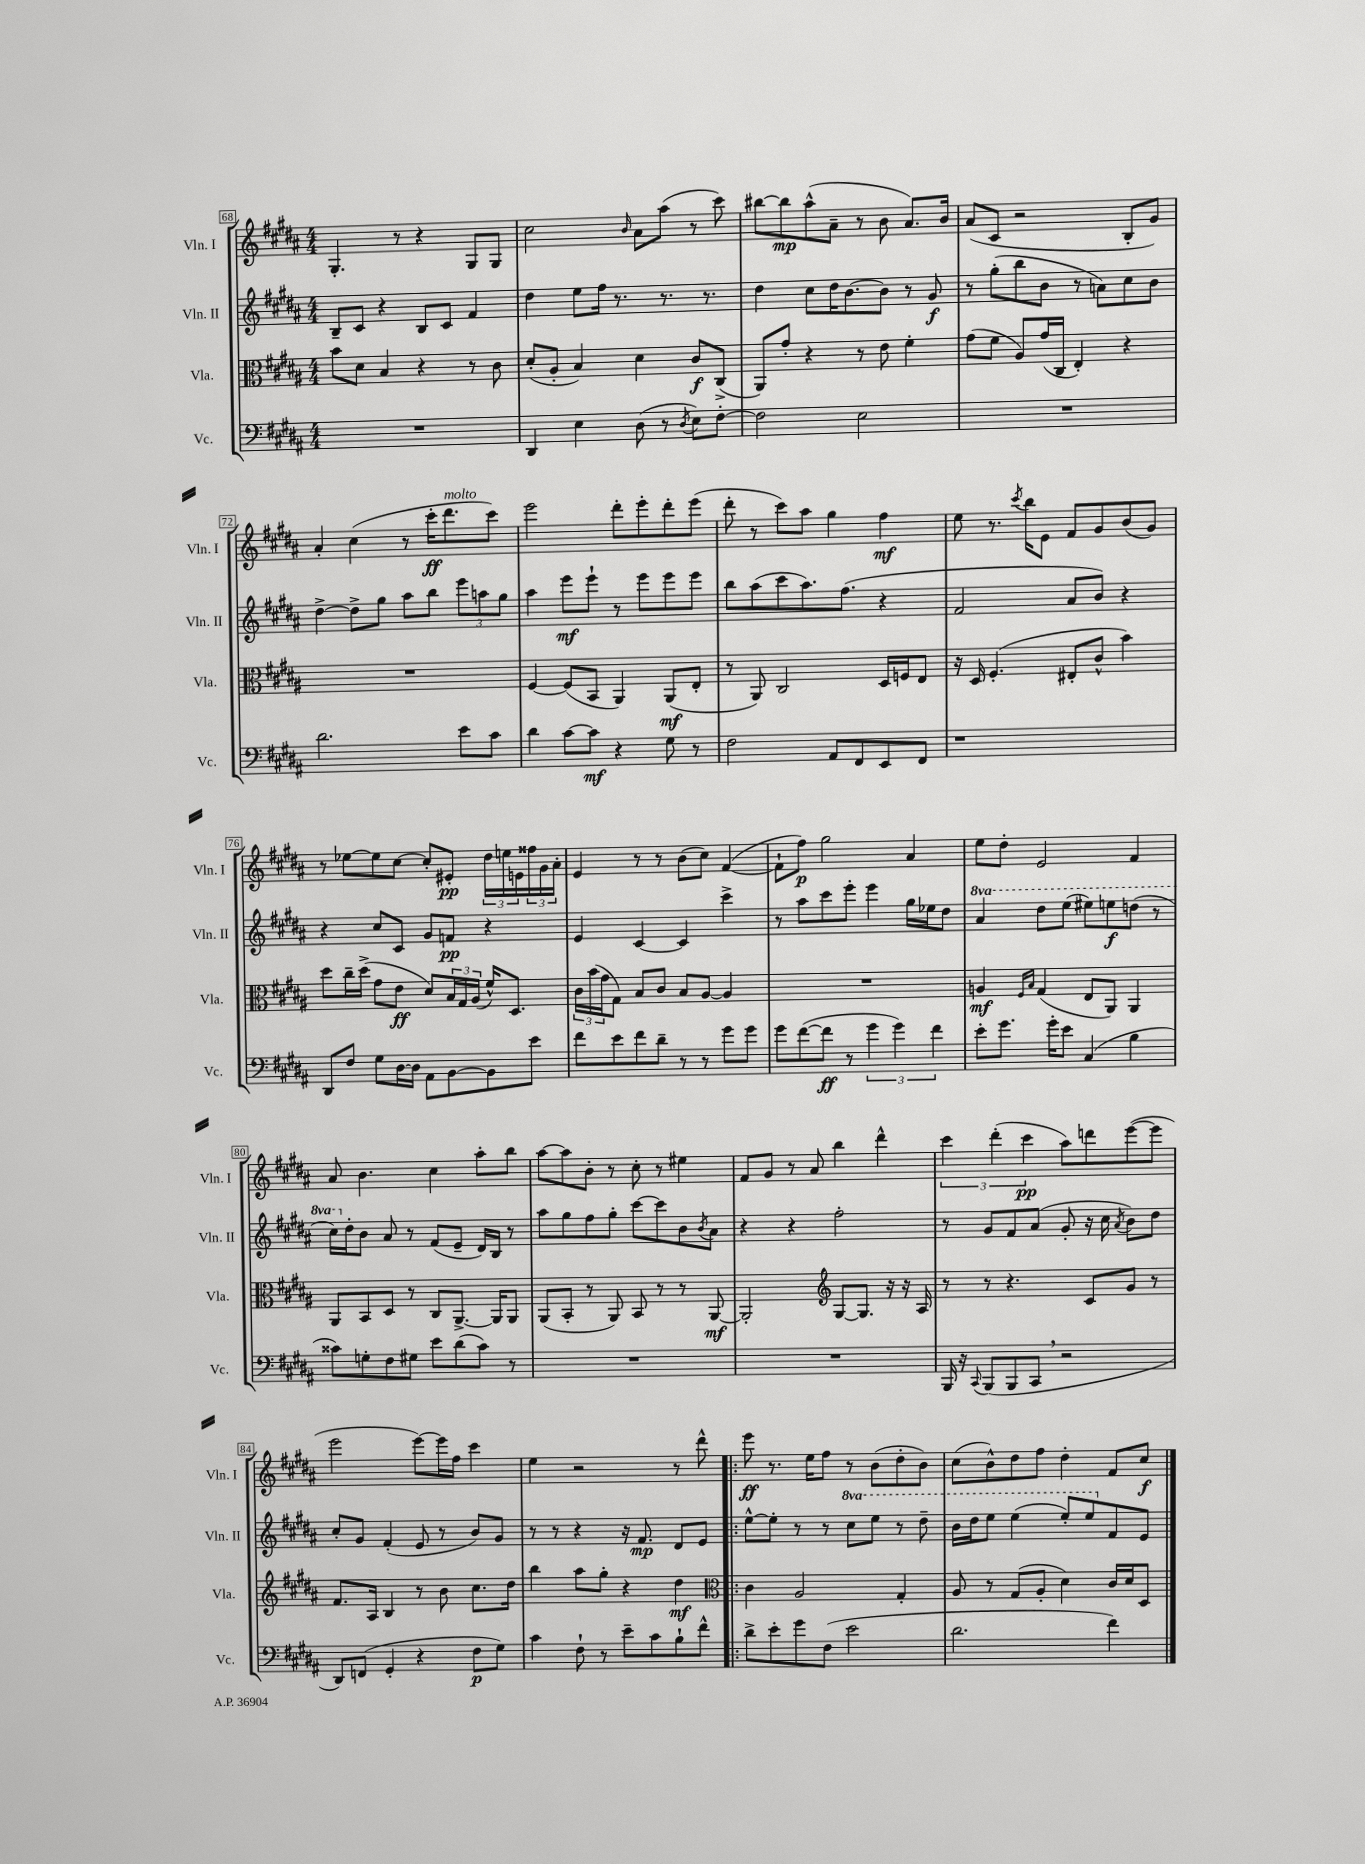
<<
\new StaffGroup <<
\new Staff = "s0" \with { instrumentName = "Vln. I" shortInstrumentName = "Vln. I" } {
    \clef treble \key b \major \numericTimeSignature \time 4/4
    gis4.-. r8 r4 gis8 gis8 |
    cis''2 \grace { b'16 } ais'8 ais''8( r8 cis'''8) |
    bis''8~ bis''8\mp ais''8-^( ais'8-- r8 b'8 ais'8.) b'16 |
    ais'8( cis'8 r2 b8-. gis'8) |
    ais'4-. cis''4( r8 cis'''16-.\ff dis'''8.^\markup { \italic "molto" } cis'''8) |
    e'''2 dis'''8-. e'''8-. dis'''8-. e'''8( |
    dis'''8-. r8 cis'''8) ais''8 gis''4 fis''4\mf |
    e''8 r8. \acciaccatura { cis'''8 } b''16 e'8 fis'8 gis'8 b'8( gis'8) |
    r8 ees''8~ ees''8 cis''8~ cis''8-. eis'8-.\pp \tuplet 3/2 { dis''16 e''16 e'16 } \tuplet 3/2 { fisis''16 gis'16 ais'16-. } |
    e'4 r8 r8 b'8( cis''8) fis'4~( |
    fis'8-! fis''8\p) gis''2 ais'4 |
    e''8 dis''8-. e'2 fis'4 |
    ais'8 b'4. cis''4 ais''8-. b''8 |
    ais''8~ ais''8 b'8-. r8 cis''8-. r8 eis''4 |
    fis'8 gis'8 r8 ais'8 b''4 dis'''4-^ |
    \tuplet 3/2 { cis'''4 dis'''4-.( cis'''4\pp } ais''8) d'''8 e'''8~( e'''8 |
    e'''2 e'''8~) e'''16 fis''16 cis'''4 |
    e''4 r2 r8 dis'''8-^ |
    \bar ".|:" e'''8\ff r8. e''16 fis''8 r8 b'8( dis''8-. b'8) |
    cis''8( b'8-^) dis''8 fis''8 dis''4-. fis'8 cis''8\f \bar "|." |
}
\new Staff = "s1" \with { instrumentName = "Vln. II" shortInstrumentName = "Vln. II" } {
    \clef treble \key b \major \numericTimeSignature \time 4/4 \set Staff.ottavationMarkups = #ottavation-simple-ordinals
    b8-- cis'8 r4 b8 cis'8 fis'4 |
    dis''4 e''8 fis''16 r8. r8. r8. |
    dis''4 cis''8 dis''16 b'8.~ b'8 r8 gis'8\f |
    r8 gis''8-.( b''8 b'8 r8 a'8) cis''8 b'8 |
    dis''4~-> dis''8-> gis''8 ais''8 b''8 \tuplet 3/2 { e'''8 a''8 gis''8 } |
    ais''4 e'''8\mf e'''8-! r8 e'''8 e'''8 e'''8 |
    b''8 ais''8( cis'''8 ais''8.) fis''8.( r4 |
    fis'2 ais'8 b'8) r4 |
    r4 cis''8 cis'8 gis'8 f'8\pp r4 |
    e'4 cis'4~ cis'4 cis'''4-> |
    r8 ais''8 cis'''8 e'''8-. e'''4 gis''16 ees''16 dis''8 |
    \ottava #1 ais''4 dis'''8 e'''8( eis'''8) e'''8\f d'''8( r8 |
    cis'''16) \ottava #0 dis''16-. b'8 ais'8 r8 fis'8( e'8-- dis'16) b16 r8 |
    ais''8 gis''8 fis''8 gis''8-. cis'''8~ cis'''8 b'8 \acciaccatura { b'8 } ais'8 |
    r4 r4 fis''2-. |
    r8 gis'8 fis'8 ais'8( gis'8-. r16 cis''16 \acciaccatura { ais'8 } b'8) dis''8 |
    cis''8-. gis'8 fis'4-.( e'8 r8 b'8) gis'8 |
    r8 r8 r4 r16 fis'8.\mp dis'8 e'8 |
    \bar ".|:" e''8~-^ e''8-. r8 r8 \ottava #1 cis'''8 e'''8 r8 dis'''8-- |
    b''16 dis'''16 e'''8 e'''4( e'''8-.) e'''8 \ottava #0 fis'8 e'8 \bar "|." |
}
\new Staff = "s2" \with { instrumentName = "Vla." shortInstrumentName = "Vla." } {
    \clef alto \key b \major \numericTimeSignature \time 4/4
    b'8 dis'8 b4 r4 r8 cis'8 |
    dis'8-.( ais8-. b4) dis'4 cis'8\f cis8->( |
    ais,8) gis'8-. r4 r8 e'8 fis'4-. |
    gis'8( fis'8 ais8) gis'16( cis16 e4-.) r4 |
    R1 |
    fis4~ fis8( b,8 ais,4) ais,8\mf( e8-. |
    r8 ais,8) cis2 dis16 f16 e8 |
    r16 dis16 fis4.-.( eis8-. cis'8-^ b'4) |
    dis''8 cis''16-- dis''16->( gis'8 e'8\ff dis'8) \tuplet 3/2 { b16 gis16 ais16( } fis'16-^) dis8. |
    \tuplet 3/2 { cis'16 b'16( gis'16 } gis8) b8 cis'8 b8 ais8~ ais4 |
    R1 |
    a4\mf \grace { fis16 b16 } gis4( e8 ais,8) ais,4 |
    ais,8 b,8 dis8 r8 cis8 ais,8.~-> ais,16 ais,8 |
    ais,8( b,8-. r8 ais,8) b,8 r8 r8 ais,8~\mf |
    ais,2-. \clef treble gis8~ gis8. r16 r16 ais16 |
    r8 r8 r4. cis'8 gis'8 r8 |
    fis'8. ais16 b4 r8 b'8 cis''8. dis''16 |
    b''4 ais''8 gis''8-. r4 dis''4\mf |
    \clef alto \bar ".|:" cis'4 ais2 gis4-. |
    ais8 r8 gis8( ais8-. dis'4) cis'16 dis'16 dis8 \bar "|." |
}
\new Staff = "s3" \with { instrumentName = "Vc." shortInstrumentName = "Vc." } {
    \clef bass \key b \major \numericTimeSignature \time 4/4
    R1 |
    dis,4 e4 dis8( r8 \acciaccatura { dis8 } e8) fis8~-. |
    fis2 e2 |
    R1 |
    dis'2. e'8 cis'8 |
    dis'4 cis'8~ cis'8\mf r4 gis8 r8 |
    fis2 ais,8 fis,8 e,8 fis,8 |
    r1 |
    dis,8 fis8 gis8 dis16~ dis16 ais,8 b,8~ b,8 e'8 |
    fis'8 e'8 fis'8 dis'8-- r8 r8 gis'8 gis'8 |
    gis'8 fis'8~( fis'8\ff r8 \tuplet 3/2 { gis'4 gis'4) fis'4 } |
    e'8-. gis'8. gis'16-. e'8 cis4( b4 |
    cisis'8) g8-. fis8 gis8 e'8 dis'8( cisis'8) r8 |
    R1 |
    R1 |
    b,,16 r16 \appoggiatura { cis,8 } b,,8( b,,8 cis,8 \breathe r2 |
    dis,8) f,8( gis,4-. r4 fis8\p gis8) |
    cis'4 fis8-! r8 e'8-- cis'8 b8-! fis'8-^ |
    \bar ".|:" dis'8-> e'8-. gis'8 fis8( e'2 |
    dis'2. fis'4) \bar "|." |
}
>>
>>
\layout { \context { \Score currentBarNumber = #68 \override BarNumber.stencil = #(make-stencil-boxer 0.1 0.3 ly:text-interface::print) } }
